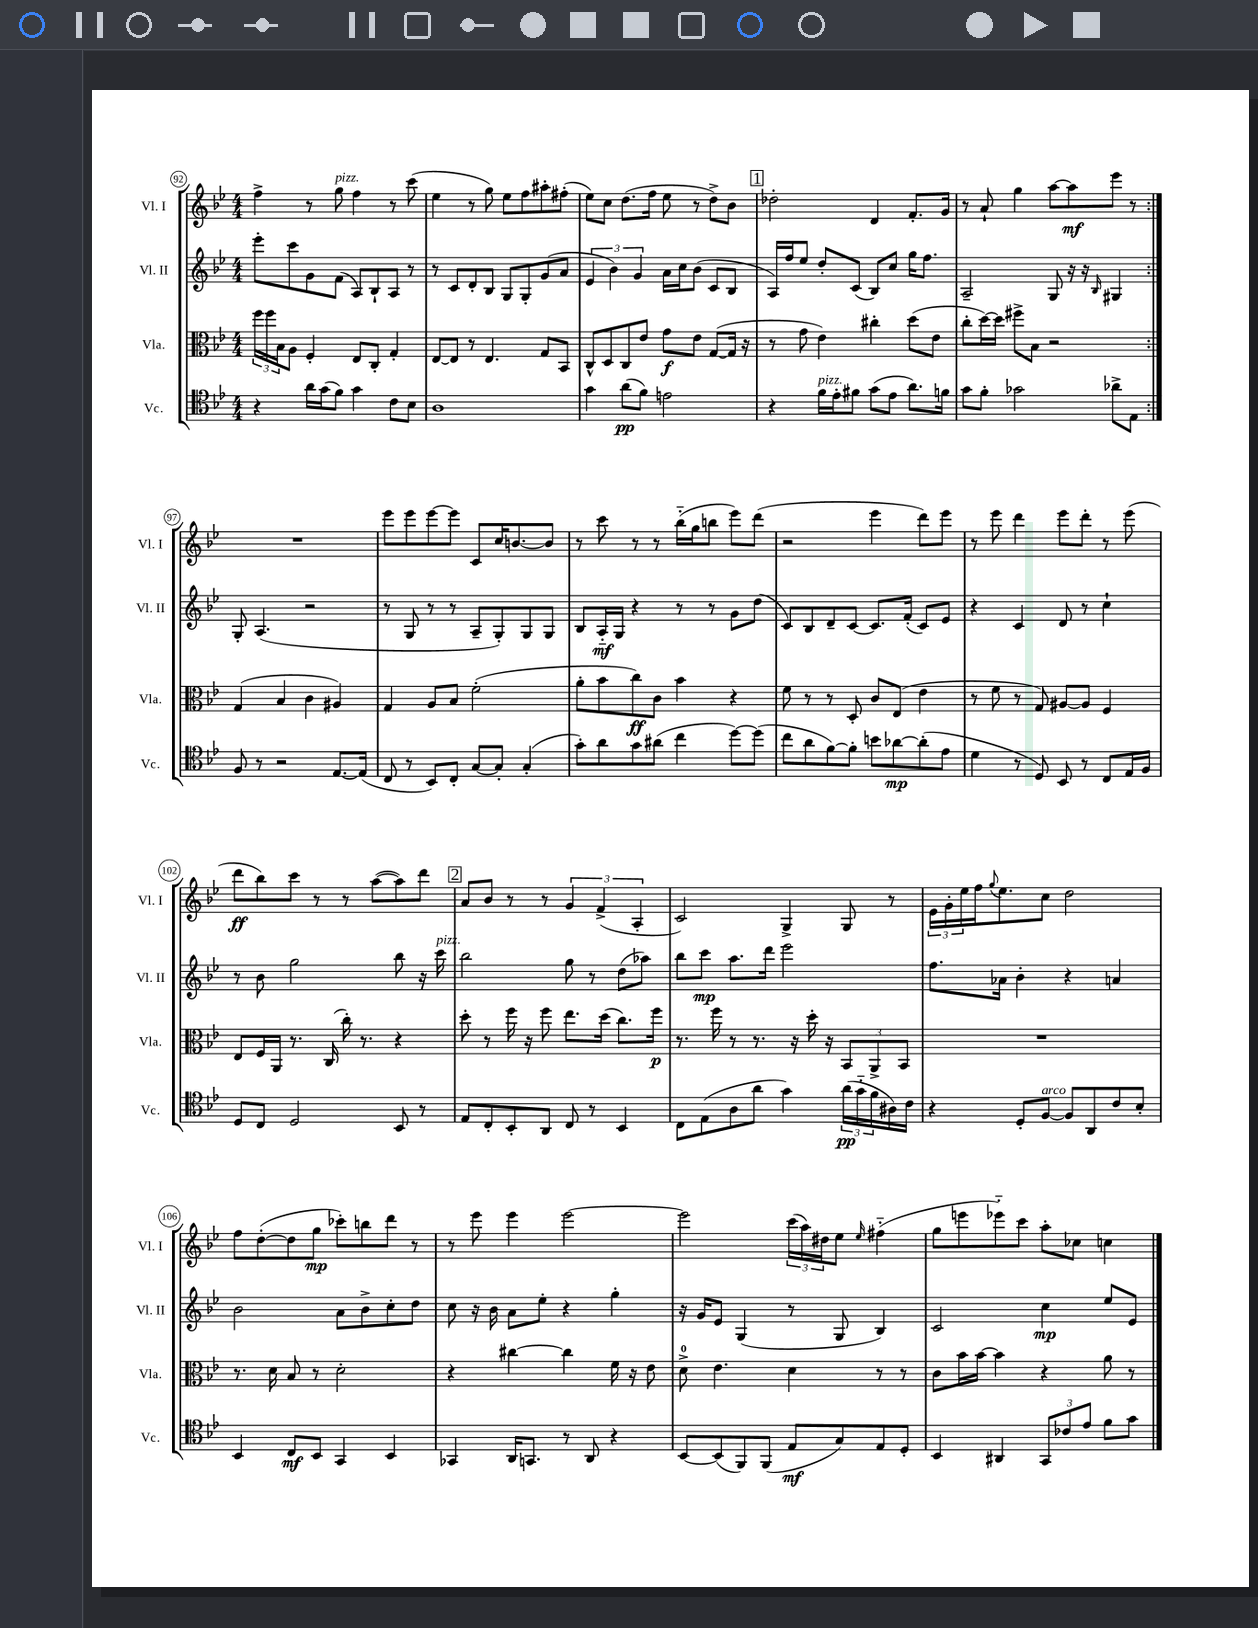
<<
\new StaffGroup <<
\new Staff = "s0" \with { instrumentName = "Vl. I" shortInstrumentName = "Vl. I" } {
    \clef treble \key bes \major \numericTimeSignature \time 4/4
    \repeat volta 2 { f''4-> r8 g''8^\markup { \italic "pizz." } f''4 r8 c'''8( |
    ees''4 r8 g''8) ees''8 f''8 ais''8-. fis''8-.( |
    ees''8) c''8 d''8.( f''16 ees''8 r8 d''8->) bes'8 |
    \mark \markup { \box "1" } des''2-. d'4 f'8.-. g'16 |
    r8 a'8-! g''4 a''8~ a''8\mf ees'''8 r8 | }
    R1 |
    ees'''8 ees'''8 ees'''8~ ees'''8 c'8 c''16 b'8.~ b'8 |
    r8 c'''8 r8 r8 bes''16-_( g''16 b''8 ees'''8) d'''8( |
    r2 ees'''4 d'''8) ees'''8 |
    r8 ees'''8 d'''4 ees'''8 d'''8-. r8 ees'''8( |
    d'''8\ff bes''8) c'''8 r8 r8 a''8~( a''8) d'''8 |
    \mark \markup { \box "2" } a'8 bes'8 r8 r8 \tuplet 3/2 { g'4 f'4->( a4-. } |
    c'2) g4-> g8 r8 |
    \tuplet 3/2 { ees'16 g'16-. ees''16 } f''16 \appoggiatura { g''8 } ees''8. c''8 d''2 |
    f''8 d''8~-.( d''8 g''8\mp ces'''8-.) b''8 d'''8 r8 |
    r8 ees'''8 ees'''4 ees'''2~ |
    ees'''2 \tuplet 3/2 { c'''16( a''16) dis''16 } ees''8 \grace { ees''16 } fis''4-_( |
    g''8 e'''8 ees'''8-_) c'''8 a''8-. ces''8 c''4 \bar "|." |
}
\new Staff = "s1" \with { instrumentName = "Vl. II" shortInstrumentName = "Vl. II" } {
    \clef treble \key bes \major \numericTimeSignature \time 4/4
    \repeat volta 2 { ees'''8-. c'''8 g'8 f'8( a8) bes8-! a8 r8 |
    r8 c'8 d'8-. bes8 g8 g8-. g'8( a'8 |
    \tuplet 3/2 { ees'4 bes'4) g'4 } a'16 c''16 bes'8( c'8 bes8 |
    \mark \markup { \box "1" } a16) f''16 ees''8 d''8-. c'8( bes8) c''8 g''16 f''8. |
    a2-- g8 r16 r16 \grace { bes16 } gis4 | }
    g8-. a4.( r2 |
    r8 g8 r8 r8 a8-- g8-.) g8 g8 |
    bes8 a16-_\mf g16 r4 r8 r8 g'8 d''8( |
    c'8) bes8 d'8-- c'8~ c'8. f'16-.( c'8) ees'8 |
    r4 c'4 d'8 r8 c''4-! |
    r8 bes'8 g''2 bes''8 r16 c'''16^\markup { \italic "pizz." } |
    \mark \markup { \box "2" } bes''2 g''8 r8 d''8( aes''8) |
    bes''8 c'''8\mp a''8. d'''16 ees'''2 |
    f''8. aes'16 bes'4-. r4 a'4 |
    bes'2 a'8 bes'8-> c''8-. d''8 |
    c''8 r16 bes'16 a'8 ees''8-. r4 g''4-. |
    r16 g'16 ees'8 g4( r8 g8 bes4) |
    c'2 c''4\mp ees''8 ees'8 \bar "|." |
}
\new Staff = "s2" \with { instrumentName = "Vla." shortInstrumentName = "Vla." } {
    \clef alto \key bes \major \numericTimeSignature \time 4/4
    \repeat volta 2 { \tuplet 3/2 { f''16 f''16 bes16 } a8 f4-. ees8 c8-. g4-. |
    ees8~ ees8 r8 ees4. g8 bes,8 |
    c8-^ d8 c8 ees'8 g'8\f ees'8 g8~( g16 r16 |
    \mark \markup { \box "1" } r8 g'8 ees'4) cis''4-. d''8( ees'8 |
    c''8-. d''16~) d''16 fis''8-> bes8 r2 | }
    g4( bes4 c'4 ais4) |
    g4 a8 bes8 f'2-.( |
    a'8-. bes'8 c''8\ff) c'8 bes'4 r4 |
    f'8 r8 r8 d8-. c'8 ees8( ees'4 |
    r8 f'8 r8 g8) ais8~ ais8 f4 |
    ees8 f16 a,16 r8. c16( c''16-.) r8. r4 |
    \mark \markup { \box "2" } d''8-. r8 f''16 r16 f''8 ees''8. d''16( c''8.) f''16\p |
    r8. f''16 r8 r8. r16 d''16-. r16 \tuplet 3/2 { bes,8 a,8-> bes,8 } |
    R1 |
    r8. d'16 bes8 r8 d'2-. |
    r4 cis''4~ cis''4 f'16 r16 ees'8 |
    d'8-0-> ees'4. d'4 r8 r8 |
    c'8 bes'16 bes'16~ bes'4 r4 a'8 r8 \bar "|." |
}
\new Staff = "s3" \with { instrumentName = "Vc." shortInstrumentName = "Vc." } {
    \clef tenor \key bes \major \numericTimeSignature \time 4/4
    \repeat volta 2 { r4 a'16 g'16( f'8) g'4 c'8 bes8 |
    a1 |
    g'4 a'8\pp( f'8) e'2 |
    \mark \markup { \box "1" } r4 f'16^\markup { \italic "pizz." } ees'16-. fis'8 g'8( ees'8 a'8.) f'16 |
    g'8 f'8-. ges'2 aes'8-> ees8 | }
    f8 r8 r2 ees8.~ ees16( |
    c8 r8 bes,8) c8-. g8~ g8-. g4-.( |
    g'8-.) a'8 g'8 ais'8( c''4 d''8~) d''8( |
    c''8 a'8 f'8~) f'8-. b'8 aes'8~\mp aes'8-.( ees'8 |
    d'4 r8 d8) bes,8 r8 c8 ees16 f16 |
    d8 c8 d2 bes,8 r8 |
    \mark \markup { \box "2" } ees8 c8-. bes,8-. a,8 c8 r8 bes,4 |
    c8 ees8( a8 a'8 g'4) \tuplet 3/2 { a'16\pp( g'16-_ f'16 } ais16) c'16 |
    r4 d8-. f8~^\markup { \italic "arco" } f8 a,8 c'8 bes8-. |
    bes,4 c8\mf bes,8 g,4 bes,4 |
    ges,4 a,16 g,8. r8 a,8 r4 |
    bes,8~ bes,8( f,8) f,8( ees8\mf g8) ees8 d8-. |
    bes,4 ais,4 \tuplet 3/2 { g,8 ces'8 ees'8 } f'8 g'8 \bar "|." |
}
>>
>>
\layout { \context { \Score currentBarNumber = #92 \override BarNumber.stencil = #(make-stencil-circler 0.1 0.3 ly:text-interface::print) } }
